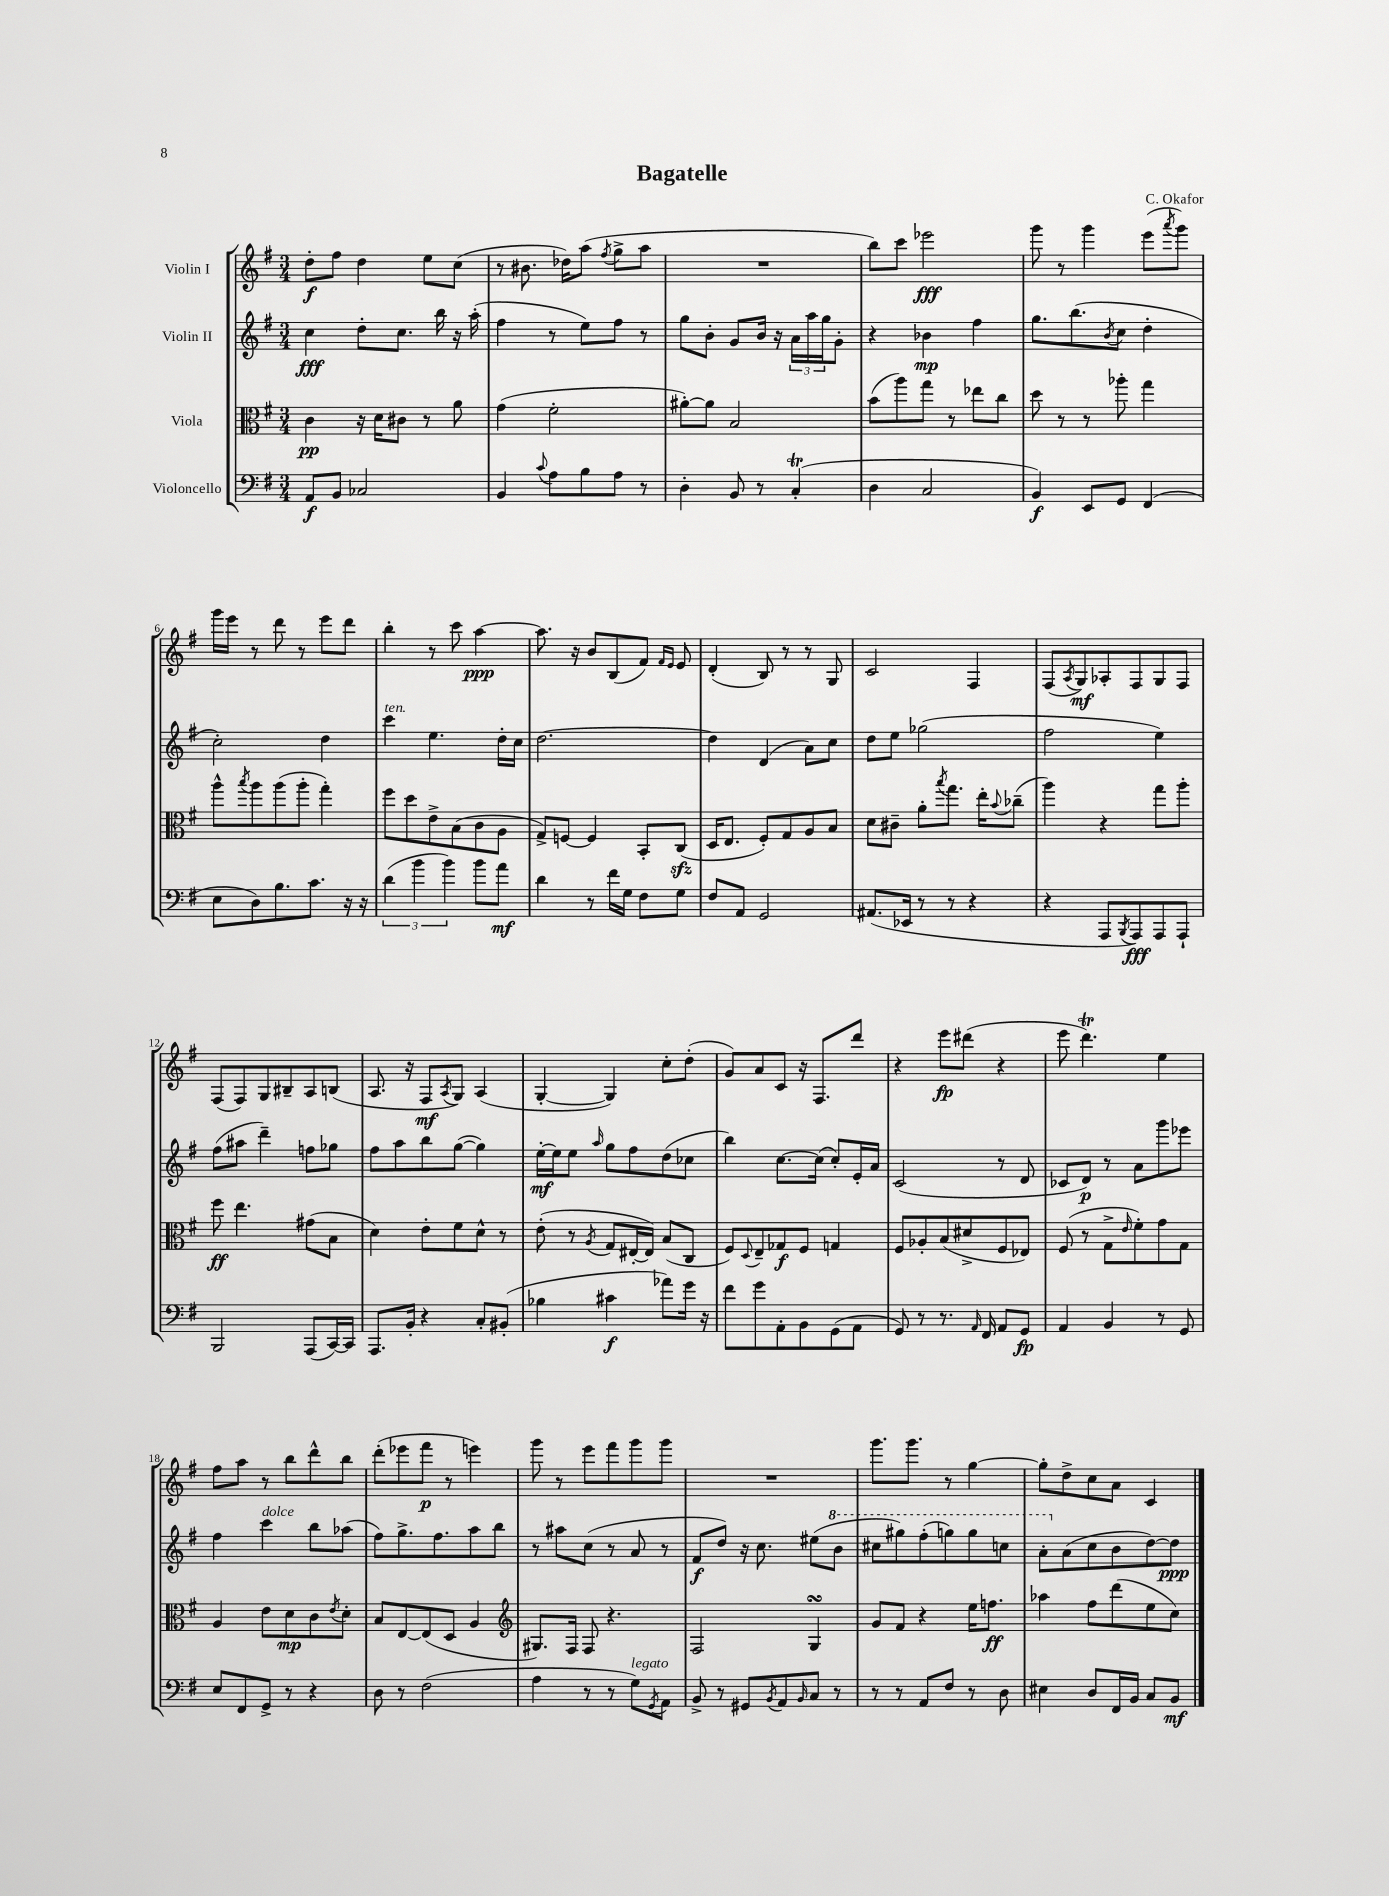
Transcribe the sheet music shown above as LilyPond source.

\header { title = "Bagatelle" composer = "C. Okafor" }
<<
\new StaffGroup <<
\new Staff = "s0" \with { instrumentName = "Violin I" } {
    \clef treble \key g \major \numericTimeSignature \time 3/4
    d''8-.\f fis''8 d''4 e''8 c''8( |
    r8 bis'8. des''16) a''8( \acciaccatura { fis''8 } g''8-> a''8 |
    R2. |
    b''8) c'''8 ees'''2\fff |
    g'''8 r8 g'''4 e'''8( \acciaccatura { a'''8 } g'''8) |
    g'''16 e'''16 r8 d'''8 r8 e'''8 d'''8 |
    b''4-. r8 c'''8 a''4~\ppp |
    a''8. r16 b'8 b8( fis'8) \grace { fis'16 e'16 } e'8 |
    d'4-.( b8) r8 r8 g8 |
    c'2 fis4 |
    fis8( \acciaccatura { a8 } g8\mf) aes8-. fis8 g8 fis8 |
    fis8( fis8) g8 bis8-- a8 b8( |
    a8. r16 fis8\mf \acciaccatura { a8 } g8) a4( |
    g4~-. g4) c''8-. d''8-.( |
    g'8) a'8 c'8 r16 fis8. d'''8 |
    r4 e'''8\fp dis'''8( r4 |
    e'''8 d'''4.\trill) e''4 |
    fis''8 a''8 r8 b''8 d'''8-^ b''8 |
    d'''8-.( ees'''8 fis'''8\p r8 e'''4) |
    g'''8 r8 e'''8 fis'''8 g'''8 g'''8 |
    R2. |
    g'''8. g'''8. r8 g''4~ |
    g''8-. d''8-> c''8 a'8 c'4 \bar "|." |
}
\new Staff = "s1" \with { instrumentName = "Violin II" } {
    \clef treble \key g \major \numericTimeSignature \time 3/4
    c''4\fff d''8-. c''8. b''16 r16 a''16-.( |
    fis''4 r8 e''8) fis''8 r8 |
    g''8 b'8-. g'8 b'16 r16 \tuplet 3/2 { a'16 a''16 g''16 } g'8-. |
    r4 bes'4\mp fis''4 |
    g''8. b''8.( \acciaccatura { b'8 } c''8 d''4-. |
    c''2-.) d''4 |
    c'''4^\markup { \italic "ten." } e''4. d''16-. c''16 |
    d''2.~ |
    d''4 d'4( a'8) c''8 |
    d''8 e''8 ges''2( |
    fis''2 e''4) |
    fis''8( ais''8 d'''4--) f''8 ges''8 |
    fis''8 a''8 b''8 g''8~( g''4) |
    e''16~-.\mf e''16 e''8 \grace { a''16 } g''8 fis''8 d''8( ces''8 |
    b''4) c''8.~ c''16( c''8-.) e'16-. a'16 |
    c'2( r8 d'8 |
    ces'8 d'8\p) r8 a'8 g'''8 ees'''8 |
    fis''4 c'''4^\markup { \italic "dolce" } b''8 aes''8( |
    fis''8) g''8.-> fis''8. a''8 b''8 |
    r8 ais''8 c''8( r8 a'8 r8 |
    fis'8\f d''8) r16 c''8. eis''8( \ottava #1 b''8 |
    cis'''8 gis'''8) fis'''8-.( g'''8) g'''8 c'''8 |
    a''8-. \ottava #0 a'8( c''8 b'8 d''8~) d''8\ppp \bar "|." |
}
\new Staff = "s2" \with { instrumentName = "Viola" } {
    \clef alto \key g \major \numericTimeSignature \time 3/4
    c'4\pp r16 d'16 cis'8 r8 a'8 |
    g'4( fis'2-. |
    ais'8~-.) ais'8 b2 |
    b'8( a''8) g''8 r8 ees''8 c''8 |
    d''8 r8 r8 aes''8-. g''4 |
    a''8-^ \acciaccatura { b''8 } a''8 a''8( a''8-. g''4-.) |
    fis''8 d''8 e'8-> b8( c'8 a8 |
    g8->) f8~ f4 b,8-. c8\sfz( |
    d16 e8. fis8-.) g8 a8 b8 |
    d'8 cis'8-- a'8-. \acciaccatura { b''8 } g''8. e''16-. \appoggiatura { b'8 } ces''8--( |
    a''4) r4 g''8 a''8-. |
    fis''8\ff e''4. gis'8( b8 |
    d'4) e'8-. fis'8 d'8-^ r8 |
    e'8-.( r8 \acciaccatura { a8 } g8 eis16~-. eis16) b8( c8 |
    fis8) \appoggiatura { d8 } e8-- ges8\f fis8 g4 |
    fis8 aes8-. b8( dis'8-> fis8 ees8) |
    fis8( r8 g8-> \grace { e'16 } fis'8-.) g'8 g8 |
    a4 e'8 d'8\mp c'8 \acciaccatura { e'8 } d'8-. |
    b8 e8~ e8( d8 a4 |
    \clef treble gis8.) fis16 fis8 r4. |
    fis2 g4\turn |
    g'8 fis'8 r4 e''16 f''8.\ff |
    aes''4 fis''8 d'''8( e''8 c''8) \bar "|." |
}
\new Staff = "s3" \with { instrumentName = "Violoncello" } {
    \clef bass \key g \major \numericTimeSignature \time 3/4
    a,8\f b,8 ces2 |
    b,4 \appoggiatura { c'8 } a8 b8 a8 r8 |
    d4-. b,8 r8 c4-.\trill( |
    d4 c2 |
    b,4\f) e,8 g,8 fis,4( |
    e8 d8) b8. c'8. r16 r16 |
    \tuplet 3/2 { d'4( b'4 b'4) } b'8 a'8\mf |
    d'4 r8 fis'16 g16 fis8 g8 |
    fis8 a,8 g,2 |
    ais,8.( ees,16 r8 r8 r4 |
    r4 a,,8 \acciaccatura { b,,8 } a,,8\fff) a,,8 a,,8-! |
    b,,2 a,,8( c,16~) c,16 |
    a,,8. b,16-. r4 c8-. bis,8-.( |
    bes4 cis'4\f aes'8) g'16 r16 |
    fis'8 g'8 a,8-. b,8 g,8( a,8 |
    g,8) r8 r8. \grace { a,16 } fis,16 a,8 g,8\fp |
    a,4 b,4 r8 g,8 |
    e8 fis,8 g,8-> r8 r4 |
    d8 r8 fis2( |
    a4 r8 r8 g8^\markup { \italic "legato" }) \acciaccatura { g,8 } a,8 |
    b,8-> r8 gis,8 \acciaccatura { b,8 } a,8 \grace { b,16 } c8 r8 |
    r8 r8 a,8 fis8 r8 d8 |
    eis4 d8 fis,16 b,16 c8 b,8\mf \bar "|." |
}
>>
>>
